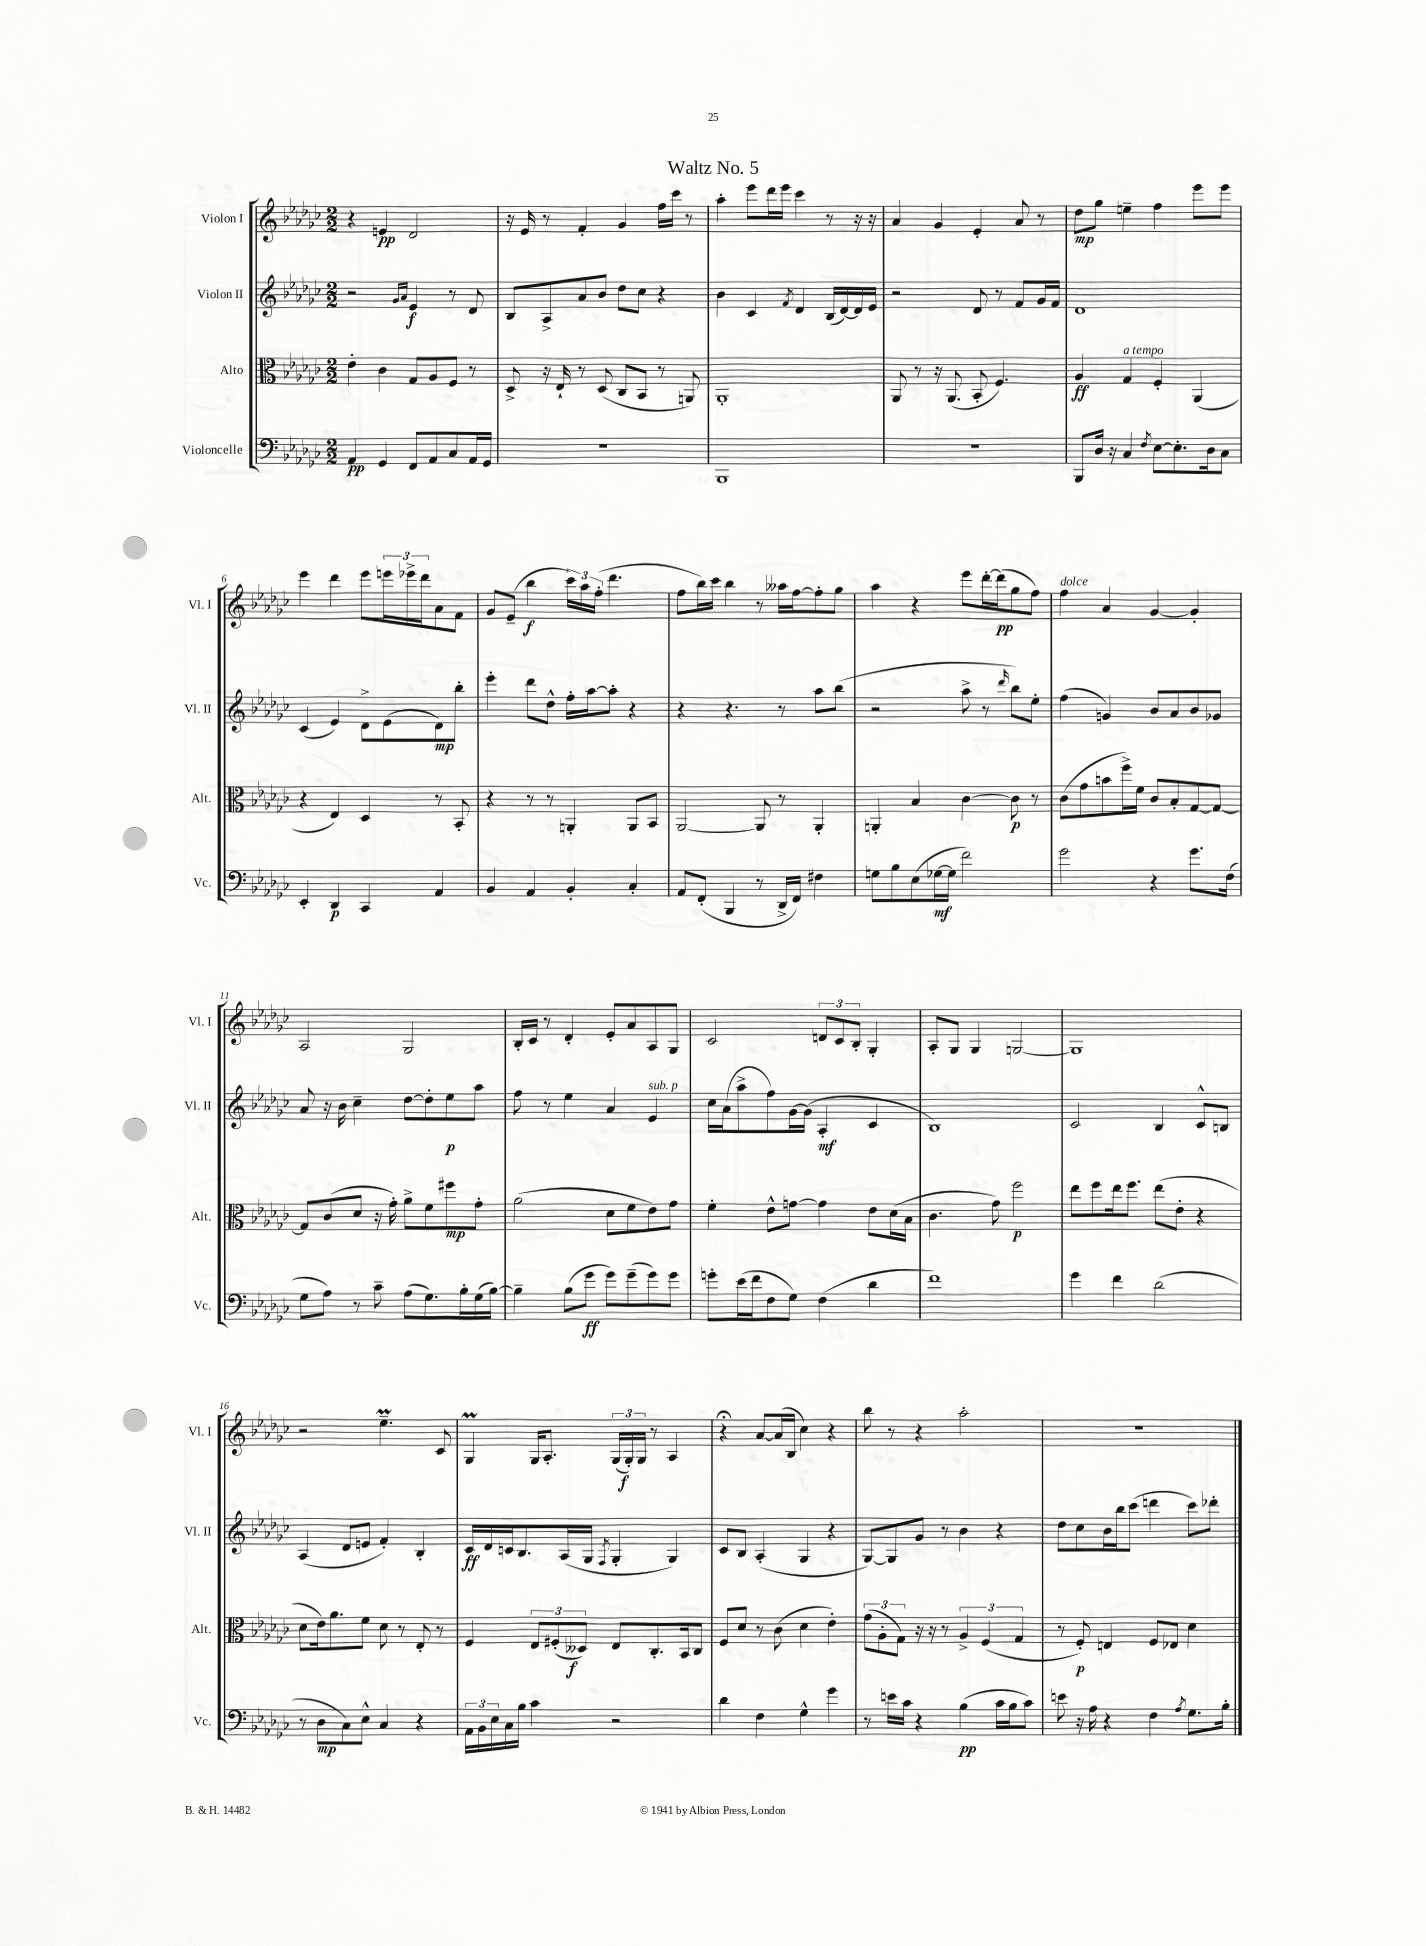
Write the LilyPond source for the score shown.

\header { title = "Waltz No. 5" }
<<
\new StaffGroup <<
\new Staff = "s0" \with { instrumentName = "Violon I" shortInstrumentName = "Vl. I" } {
    \clef treble \key ges \major \numericTimeSignature \time 2/2
    r4 e'4\pp des'2 |
    r16 ees'16 r8 f'4-. ges'4 f''16 ces'''16 r8 |
    aes''4-. ees'''8 des'''16 ees'''16 ces'''4 r8 r16 r16 |
    aes'4 ges'4 ees'4-. aes'8 r8 |
    des''8\mp ges''8 e''4-- f''4 ees'''8 ees'''8 |
    ees'''4 des'''4 ees'''8 \tuplet 3/2 { e'''16 ees'''16-> des'''16 } aes'8 f'8 |
    ges'8 ees'8--( bes''4\f \tuplet 3/2 { ces'''16) aes''16 f''16-.( } des'''4. |
    f''8 bes''16) ces'''16 bes''4 r8 aeses''16 f''16~ f''8-. ges''8 |
    aes''4 r4 ees'''8 des'''16~-. des'''16\pp( ges''8 f''8) |
    f''4^\markup { \italic "dolce" } aes'4 ges'4~ ges'4-. |
    aes2 ges2 |
    bes16-. ces'16 r8 des'4-. ees'8-. aes'8 aes8 ges8 |
    ces'2 \tuplet 3/2 { d'8 ces'8 bes8-. } ges4-. |
    aes8-. ges8 ges4 g2~ |
    g1 |
    r2 ees''4.--\prall ces'8 |
    ges4\prall ges16 aes8.-. \tuplet 3/2 { ges16( ges16-.\f) ges16 } r8 aes4 |
    r4\fermata aes'8~ aes'16( bes16 ces''4) r4 |
    bes''8 r8 r4 aes''2-. |
    R1 \bar "|." |
}
\new Staff = "s1" \with { instrumentName = "Violon II" shortInstrumentName = "Vl. II" } {
    \clef treble \key ges \major \numericTimeSignature \time 2/2
    r2 \grace { ges'16 aes'16 } ees'4\f r8 des'8 |
    bes8 aes8-> aes'8 bes'8 des''8 ces''8 r4 |
    bes'4 ces'4 \acciaccatura { f'8 } des'4 bes16( des'16~) des'16 ees'16 |
    r2 des'8 r8 f'8 ges'16 f'16 |
    des'1 |
    ces'4( ees'4) des'8-> ees'8( des'8\mp) bes''8-. |
    ees'''4-. des'''8 des''8-^ f''16-. aes''16~ aes''8-. r4 |
    r4 r4. r8 aes''8 bes''8( |
    r2 aes''8-> r8 \grace { des'''16 } bes''8) ees''8-. |
    f''4( g'4) bes'8 aes'8 bes'8 ges'8 |
    aes'8 r16 bes'16 ces''4-- des''8~ des''8-. ees''8\p aes''8 |
    f''8 r8 ees''4 aes'4 ees'4^\markup { \italic "sub. p" } |
    ces''16 aes'16( aes''8-> f''8) ges'16~ ges'16( aes4-.\mf ces'4 |
    bes1) |
    ces'2 bes4 ces'8-^ b8 |
    aes4( des'8 e'8 f'4-.) bes4-. |
    ces'16\ff des'16 c'16 bes8. aes16( ges16 \acciaccatura { f8 } ges4-. ges4) |
    ces'8 bes8 aes4-.( ges4 r4 |
    ges8~) ges8 ges'8 r8 bes'4 r4 |
    des''8 ces''8 bes'16 bes''16 ces'''8( d'''4 ces'''8) des'''8-. \bar "|." |
}
\new Staff = "s2" \with { instrumentName = "Alto" shortInstrumentName = "Alt." } {
    \clef alto \key ges \major \numericTimeSignature \time 2/2
    ees'4-. ces'4 ges8 aes8 f8 r8 |
    des8-> r16 ees16-! r8 des8( ces8 bes,8 r8 a,8) |
    aes,1-. |
    aes,8 r8 r16 aes,8.( bes,8-. f4.) |
    aes4\ff ges4^\markup { \italic "a tempo" } f4-. aes,4( |
    r4 ees4) des4 r8 bes,8-. |
    r4 r8 r8 a,4-. a,8 bes,8 |
    aes,2~ aes,8 r8 aes,4-. |
    a,4-. bes4 ces'4~ ces'8\p r8 |
    ces'8( ges'8 b'8 f''16->) f'16 ces'8 bes8-. ges8~ ges8~ |
    ges8 ces'8( des'8 r16 ges'16-.) aes'8-> f'8 fis''8\mp ges'8-. |
    aes'2( des'8 f'8 ees'8) ges'8 |
    f'4-. ees'8-^ g'8~ g'4 ees'8 des'16( bes16 |
    ces'4. ges'8) f''2\p |
    ees''8 f''8 ees''16 f''8. ees''8( ees'8-. r4 |
    des'8 ees'16) aes'8. f'8 des'8 r8 ees8-. r8 |
    f4 \tuplet 3/2 { ees8 fis8-.( deses8\f) } ees8 ces8.-. bes,16 ces8 |
    f8 des'8 r8 ces'8( des'4 ees'4-.) |
    \tuplet 3/2 { ges'8( aes8-. ges8) } r16 r16 r8 \tuplet 3/2 { aes4-> f4( ges4 } |
    r8 f8-.\p) e4 f8 ees8 des'4 \bar "|." |
}
\new Staff = "s3" \with { instrumentName = "Violoncelle" shortInstrumentName = "Vc." } {
    \clef bass \key ges \major \numericTimeSignature \time 2/2
    aes,4\pp ges,4 f,8 aes,8 ces8 aes,16 ges,16 |
    R1 |
    bes,,1 |
    R1 |
    bes,,8 des16 r16 ces4 \acciaccatura { f8 } ees8~ ees8.-. des16 ces8 |
    ees,4-. des,4\p ces,4 aes,4 |
    bes,4 aes,4 bes,4-. ces4-. |
    aes,8 f,8-.( bes,,4 r8 des,16-> f,16) fis4 |
    g8 bes8 ees8( ges16~\mf ges16 f'2) |
    ges'2 r4 ges'8. f16( |
    ges8 aes8) r8 ces'8-- aes8( ges8.) bes16-. ges16( bes16~) |
    bes4-- bes8( ges'8\ff ges'8) ges'8--( ges'8) ges'8 |
    g'8-. ees'16( f'16 f8 ges8) f4( des'4 |
    f'1) |
    ges'4 f'4 des'2( |
    r8 des8\mp ces8) ees8-^ ces4 r4 |
    \tuplet 3/2 { aes,16 bes,16 ees16 } ces16 bes16 ces'4 r2 |
    des'4 f4 ges4-^ ges'4 |
    r8 e'16 ces'16 r4 bes4\pp( ces'16 bes16 ces'8) |
    e'8 r16 aes16 r4 f4 \acciaccatura { aes8 } ges8. bes16-. \bar "|." |
}
>>
>>
